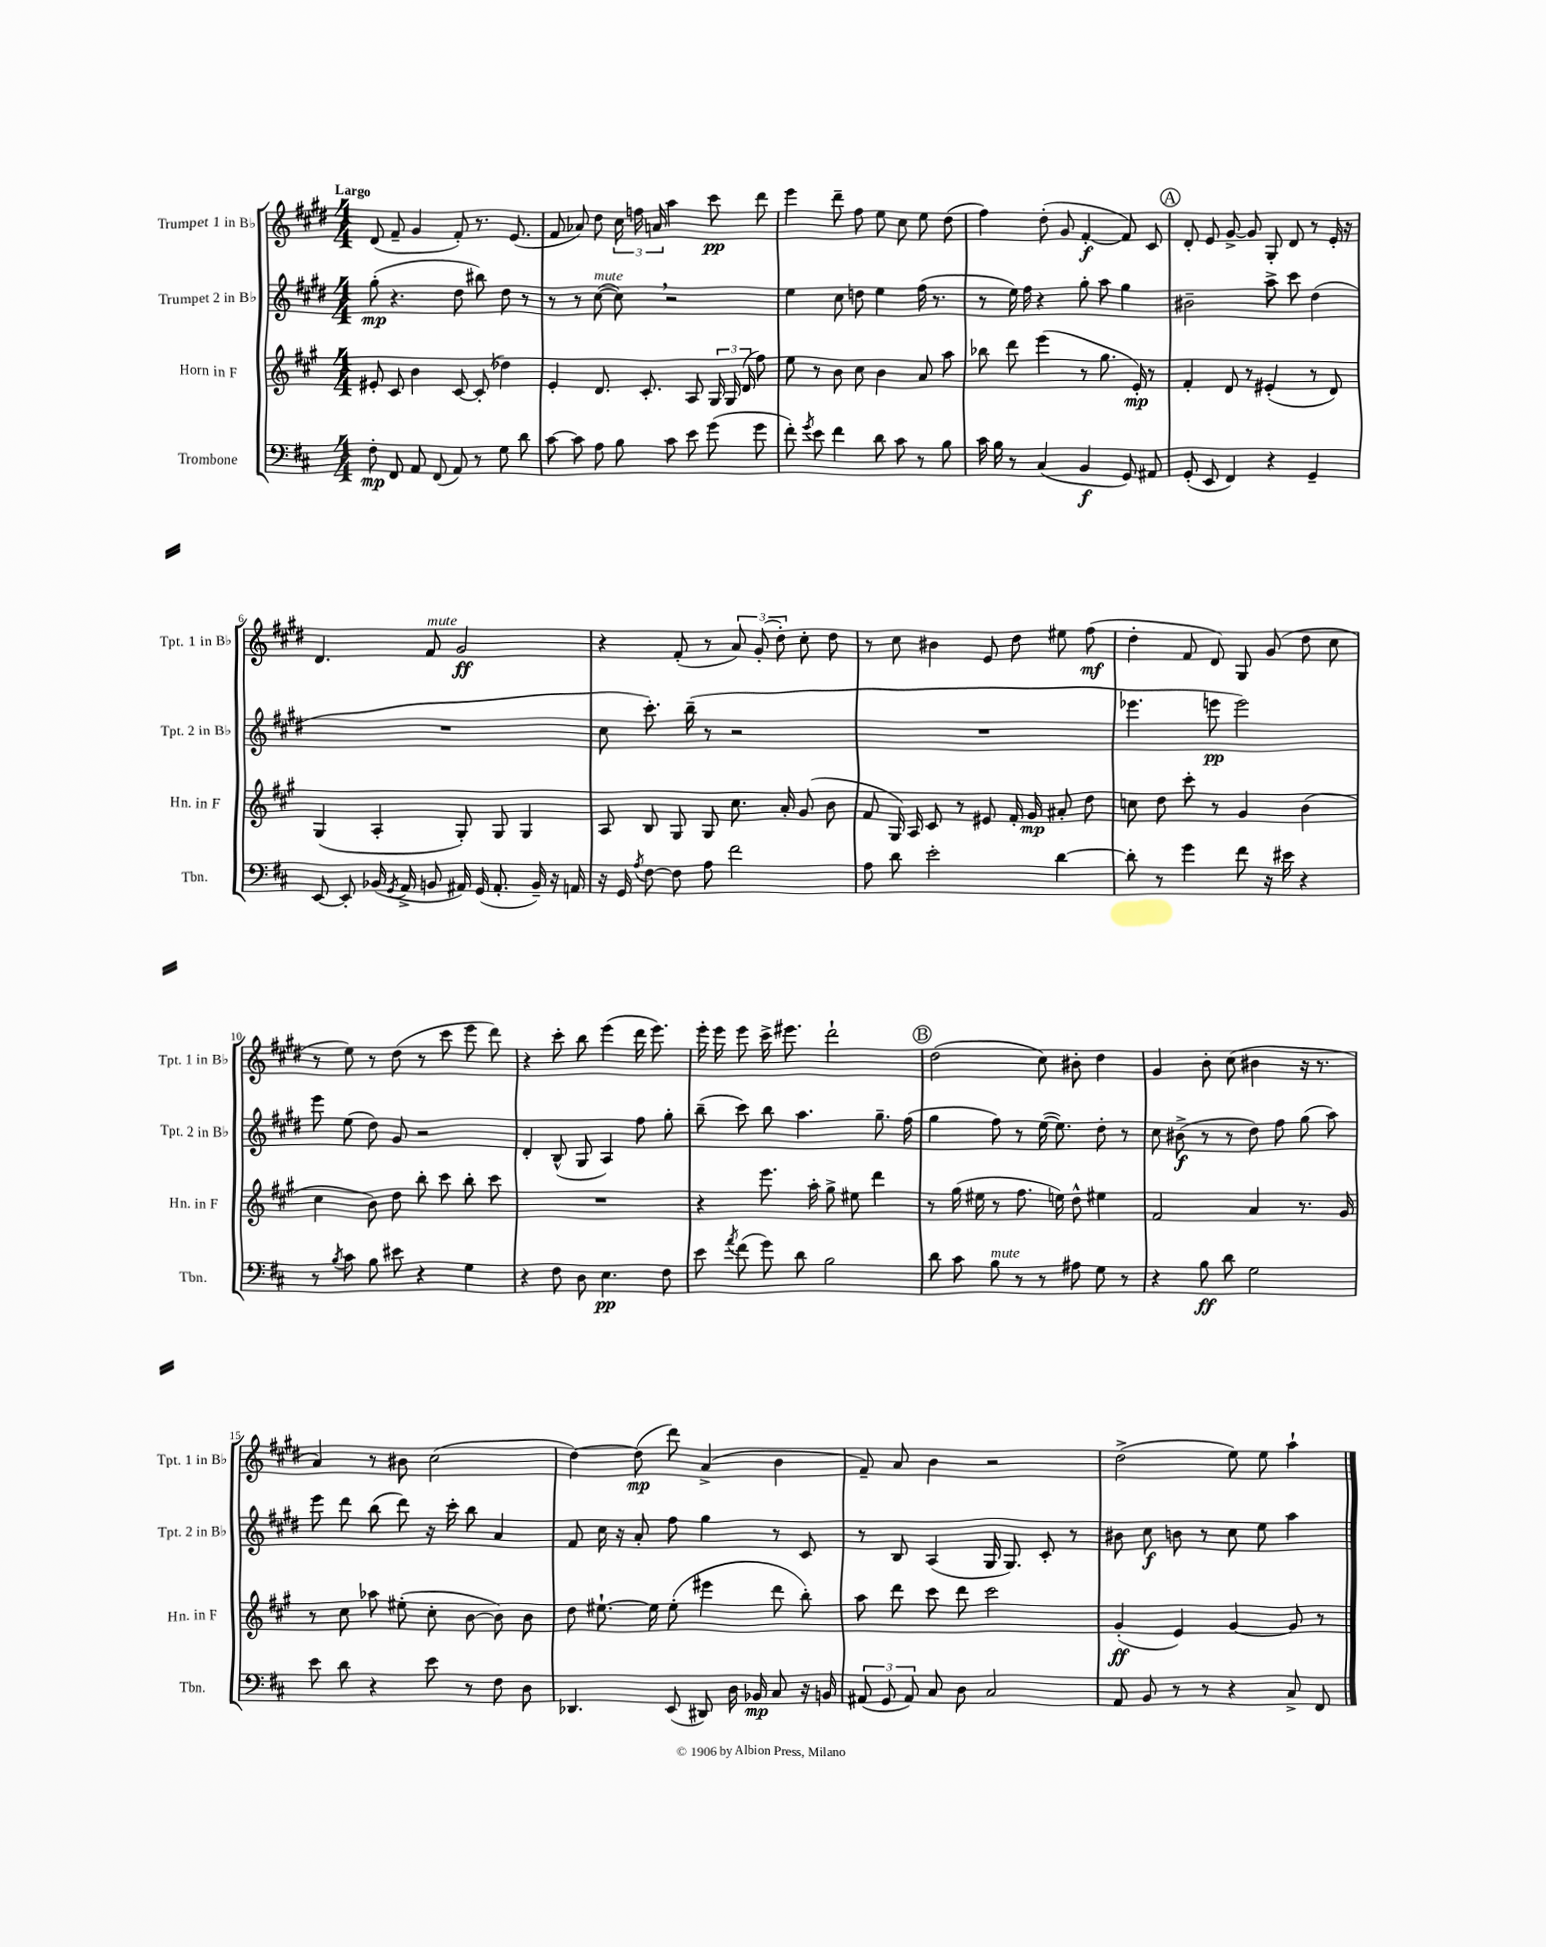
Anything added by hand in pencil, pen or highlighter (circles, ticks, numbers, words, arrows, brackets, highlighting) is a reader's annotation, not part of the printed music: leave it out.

**kern	**kern	**kern	**kern
*staff4	*staff3	*staff2	*staff1
*clefF4	*clefG2	*clefG2	*clefG2
*k[f#c#]	*k[f#c#g#]	*k[f#c#g#d#]	*k[f#c#g#d#]
*M4/4	*M4/4	*M4/4	*M4/4
8F#'\	8e#'/	(8gg#'\	(8d#/
8FF#/	8c#/	4.r	8f#~/
8AA/	4b\	.	4g#/
(8FF#/	.	.	.
8AA/)	[8c#/	8dd#\	8f#'/)
8r	(8c#'/]	8bb#\)	8.r
8G\	4dd-\)	8dd#\	.
.	.	.	(8.e/
8d\	.	8r	.
=	=	=	=
[8c#\	4e'/	8r	8f#/
8c#\]	.	8r	8a-/)
8A\	8.d/	([8cc#\	8dd#\
8B\	.	8cc#\])	24cc#\
.	.	.	24ff\
.	8.c#'/	.	.
.	.	.	24a/
8c#\	.	2r	4aa\
8e\	8A/	.	.
(8g\	24G#/	.	8ccc#\
.	24G#/	.	.
.	(24d/	.	.
8g\	8ff#\)	.	8ddd#\
=	=	=	=
8f#'\)	8ee\	4ee\	4eee\
8qg/	.	.	.
8e\	8r	.	.
4f#\	8b\	8cc#\	8ddd#~\
.	8cc#\	8dd\	8ff#\
8d\	4b\	4ee\	8ee\
8c#\	.	.	8cc#\
8r	8a/	(16ff#\	8ee\
.	.	8.r	.
8B\	8aa\	.	(8dd#\
=	=	=	=
16c#\	8bb-\	8r	4ff#\)
16B\	.	.	.
8r	8ddd\	16ee\)	.
.	.	16ff#\	.
(4C#/	(4eee\	4r	(8dd#'\
.	.	.	8g#/
4BB/	8r	8gg#'\	[4f#'/
.	8.gg#\	8aa\	.
8GG/)	.	4gg#\	8f#/])
.	16e'/)	.	.
8AA#/	8r	.	8c#/
=	=	=	=
(8GG'/	4f#'/	2b#~\	8d#'/
8EE/	.	.	8e/
4FF#/)	8d/	.	[8g#^/
.	8r	.	8g#/]
4r	(4e#'/	8aa^\	8G#'/
.	.	8ccc#\	8d#/
4GG~/	8r	(4dd#\	8r
.	8d/)	.	16e'/
.	.	.	16r
=	=	=	=
[8EE/	(4G#/	1r	4.d#/
8EE'/]	.	.	.
(16BB-/	4A'/	.	.
8qGG/	.	.	.
16AA^/	.	.	.
8BB/	.	.	8f#/
16AA#/)	8G#'/)	.	2g#/
(16GG/	.	.	.
8.AA#'/	8G#/	.	.
.	4G#/	.	.
16BB~/)	.	.	.
16r	.	.	.
16AA/	.	.	.
=	=	=	=
16r	8A/	8cc#\	4r
16GG/	.	.	.
8qA/	.	.	.
[8F#\	8B/	8.ccc#'\)	.
8F#\]	8G#/	.	(8f#'/
.	.	(16bb~\	.
8A\	8G#/	8r	8r
2f#\	8.cc#\	2r	12a/)
.	.	.	(12g#'/
.	.	.	12dd#'\)
.	16a'/	.	.
.	(8g#/	.	8cc#'\
.	8b\	.	8dd#\
=	=	=	=
8A\	8f#/	1r	8r
8d\	16G#/)	.	8cc#\
.	16A/	.	.
2e'\	8c#/	.	4b#\
.	8r	.	.
.	8e#/	.	8e/
.	16f#'/	.	8dd#\
.	16g#/	.	.
[4d\	8a#'/	.	8ee#\
.	8dd\	.	(8ff#\
=	=	=	=
8d'\]	8cc\	4.eee-\	4dd#'\
8r	8dd\	.	.
4g\	8ccc#'\	.	8f#/
.	8r	8eee\	8d#/)
8f#\	4g#/	2eee\)	8G#/
16r	.	.	(8g#/
16e#\	.	.	.
4r	(4b\	.	8dd#\
.	.	.	8cc#\
=	=	=	=
8r	4cc#\	8eee\	8r
8qB/	.	.	.
8c#\	.	(8ee\	8ee\)
8B\	8b\)	8dd#\)	8r
8e#\	8dd\	8g#/	(8dd#\
4r	8bb'\	2r	8r
.	8ccc#\	.	8ccc#\
4G\	8bb'\	.	8eee\
.	8ccc#\	.	8ddd#\)
=	=	=	=
4r	1r	4d#'/	4r
8F#\	.	(8B^^/	8ccc#'\
8D\	.	8G#/	8bb\
4.E\	.	4A/)	(4eee\
.	.	8ff#\	16ddd#\
.	.	.	8.eee\)
8F#\	.	8gg#'\	.
=	=	=	=
8e\	4r	(8bb~\	16eee'\
.	.	.	16eee\
8qa/	.	.	.
(8f#\	.	8ccc#\)	8eee\
8g\)	8.eee\	8bb\	16ccc#^\
.	.	.	8.eee#\
8d\	.	4.aa\	.
.	16aa'\	.	.
2B\	8gg#^\	.	2ddd#`\
.	8ee#\	.	.
.	4ddd\	8.gg#~\	.
.	.	(16ff#\	.
=	=	=	=
8d\	8r	4gg#\	(2dd#\
8c#\	(16gg#\	.	.
.	16ee#\	.	.
8B\	8r	8ff#\)	.
8r	8.ff#\	8r	.
8r	.	([16ee\	8cc#\)
.	16ee\)	8.ee\])	.
8A#\	8dd^^\	.	8b#'\
8G\	4ee#\	8dd#'\	4dd#\
8r	.	8r	.
=	=	=	=
4r	2f#/	8cc#\	4g#/
.	.	(8b#^\	.
8B\	.	8r	8b'\
8d\	.	8r	(8cc#\
2G\	4a/	8dd#\)	4b#\
.	.	8ff#\	.
.	8.r	(8gg#\	16r
.	.	.	8.r
.	.	8aa\)	.
.	16g#/	.	.
=	=	=	=
8e\	8r	8eee\	4a/)
8d\	8cc#\	8ddd#\	.
4r	8aa-\	(8bb\	8r
.	(8ee#'\	8ddd#\)	8b#\
8e\	8cc#'\	16r	(2cc#\
.	.	16ccc#'\	.
8r	[8b\	8bb\	.
8F#\	8b\])	4a/	.
8D\	8b\	.	.
=	=	=	=
4.DD-/	8dd\	8f#/	[4dd#\)
.	[8.ee#`\	16cc#\	.
.	.	16r	.
.	.	8a'/	(8dd#\]
.	16ee#\]	.	.
(8EE/	(8ee#'\	8ff#\	8ddd#\)
8DD#/)	4eee#\	4gg#\	(4a^/
16D\	.	.	.
16BB-/	.	.	.
8C#/	8ddd\	8r	4b\
16r	8bb'\)	8c#/	.
16BB/	.	.	.
=	=	=	=
(12AA#/	8aa\	8r	8f#~/)
12GG/	.	.	.
.	8ddd\	8B/	8a/
12AA#/)	.	.	.
8C#/	8ccc#\	(4A/	4b\
8D\	8ddd\	.	.
2C#/	2ccc#\	16G#/	2r
.	.	8.G#/)	.
.	.	8c#'/	.
.	.	8r	.
=	=	=	=
8AA/	(4g#'/	8b#\	(2dd#^\
8BB/	.	8cc#\	.
8r	4e/)	8b\	.
8r	.	8r	.
4r	[4g#/	8cc#\	8ee\)
.	.	8ee\	8ee\
8C#^/	8g#/]	4aa\	4aa`\
8FF#/	8r	.	.
==	==	==	==
*-	*-	*-	*-
